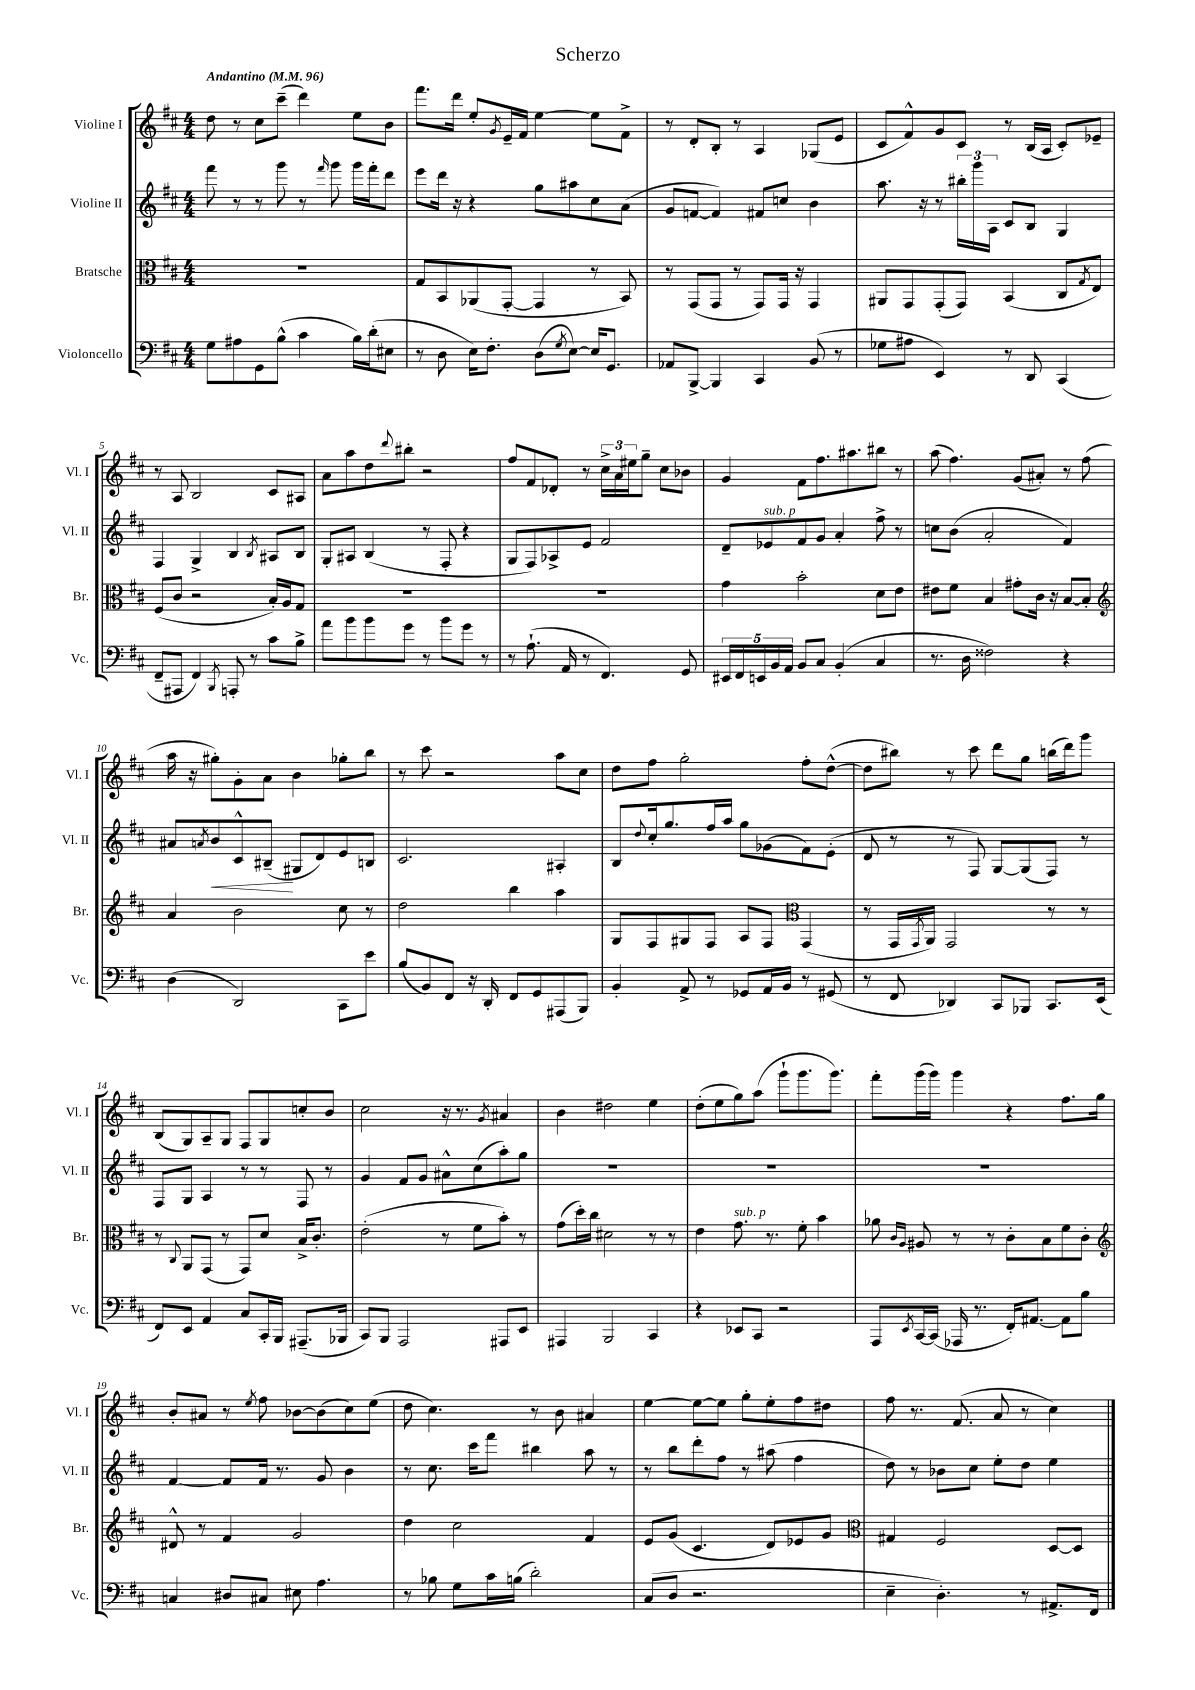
\header { title = "Scherzo" }
<<
\new StaffGroup <<
\new Staff = "s0" \with { instrumentName = "Violine I" shortInstrumentName = "Vl. I" } {
    \clef treble \key d \major \numericTimeSignature \time 4/4 \tempo "Andantino" 4 = 96
    d''8 r8 cis''8 cis'''8--( d'''4) e''8 b'8 |
    fis'''8. d'''16 e''8-. \acciaccatura { g'8 } e'16-- fis'16 e''4~ e''8 fis'8-> |
    r8 d'8-. b8-. r8 a4 ges8( e'8 |
    cis'8 fis'8-^) g'8 cis'8 r8 b16( a16 cis'8-.) ees'8-- |
    r8 a8 b2 cis'8 ais8 |
    a'8 a''8 d''8 \appoggiatura { d'''8 } bis''8-. r2 |
    fis''8 fis'8 des'8-. r8 \tuplet 3/2 { cis''16-> a'16 eis''16 } g''8-- cis''8 bes'8 |
    g'4 fis'8 fis''8. ais''8. bis''8 r8 |
    a''8( fis''4.) g'8( ais'8-.) r8 fis''8( |
    a''16 r16 gis''8-.) g'8-. a'8 b'4 ges''8-. b''8 |
    r8 cis'''8 r2 a''8 cis''8 |
    d''8 fis''8 g''2-. fis''8-. d''8~-^( |
    d''8 bis''8) r8 cis'''8 d'''8 g''8 b''16( d'''16) g'''8 |
    b8( g8) a8-- g8 fis8 g8 c''8-. b'8 |
    cis''2 r16 r8. \acciaccatura { g'8 } ais'4 |
    b'4 dis''2 e''4 |
    d''8-.( e''8 g''8) a''8( g'''8-! g'''8. g'''8.) |
    fis'''8-. g'''16( g'''16) g'''4 r4 fis''8. g''16 |
    b'8-. ais'8 r8 \acciaccatura { e''8 } fis''8 bes'8~ bes'8( cis''8) e''8( |
    d''8 cis''4.) r8 b'8 ais'4 |
    e''4~ e''8~ e''8 g''8-. e''8-. fis''8 dis''8 |
    fis''8 r8. fis'8.( a'8 r8 cis''4) \bar "|." |
}
\new Staff = "s1" \with { instrumentName = "Violine II" shortInstrumentName = "Vl. II" } {
    \clef treble \key d \major \numericTimeSignature \time 4/4
    fis'''8 r8 r8 g'''8 r8 \grace { fis'''16 } g'''8 g'''16 fis'''16-. d'''8 |
    e'''8 d'''16 r16 r4 g''8 ais''8 cis''8 a'8( |
    g'8 f'8~ f'4) fis'8 c''8 b'4 |
    a''8. r16 r8 \tuplet 3/2 { bis''16-. g'''16 a16 } cis'8 b8 g4 |
    fis4 g4-> b4 \acciaccatura { b8 } ais8 b8 |
    g8-. ais8 b4( r8 fis8-. r4 |
    g8 fis8) aes8-> e'8 fis'2 |
    d'8-- ees'8^\markup { \italic "sub. p" } fis'8 g'8 a'4-. fis''8-> r8 |
    c''8 b'8( a'2-. fis'4) |
    ais'8 \acciaccatura { a'8 } b'8\< cis'8-^ bis8--\!( gis8 d'8) e'8 b8 |
    cis'2. ais4-. |
    b8 \appoggiatura { d''8 } cis''16-. g''8. fis''16 a''16 g''8 ges'8( fis'8) e'8-.( |
    d'8 r8 r8 fis8) g8~ g8( fis8) r8 |
    fis8 g8 a4 r8 r8 fis8 r8 |
    g'4 fis'8 g'8 ais'8-^ cis''8( a''8-.) g''8 |
    R1 |
    R1 |
    R1 |
    fis'4~ fis'8 fis'16 r8. g'8 b'4 |
    r8 cis''8. cis'''16 fis'''8 bis''4 a''8 r8 |
    r8 b''8 d'''8-. fis''8 r8 ais''8( fis''4 |
    d''8) r8 bes'8 cis''8 e''8-. d''8 e''4 \bar "|." |
}
\new Staff = "s2" \with { instrumentName = "Bratsche" shortInstrumentName = "Br." } {
    \clef alto \key d \major \numericTimeSignature \time 4/4
    R1 |
    g8 b,8 aes,8( g,8~-. g,4 r8 b,8) |
    r8 g,8( g,8 r8 g,8) g,16 r16 g,4 |
    ais,8 g,8 g,8-.( g,8) b,4( cis8 \acciaccatura { g8 } e8) |
    fis8( cis'8 r2 b16-.) a16 g8 |
    R1 |
    R1 |
    g'4 b'2-. d'8 e'8 |
    eis'8 fis'8 b4 gis'8-. cis'16 r16 b8~ b8-. |
    \clef treble a'4 b'2 cis''8 r8 |
    d''2 b''4 a''4 |
    g8 fis8 gis8 fis8 a8 fis8 \clef alto g,4( |
    r8 g,16 \acciaccatura { g,8 } a,16) g,2 r8 r8 |
    r8 \appoggiatura { cis8 } a,8 g,8( r8 g,8) d'8 b16-> cis'8.-. |
    e'2-.( r8 fis'8 b'8-.) r8 |
    g'8( d''16-.) cis''16 dis'2 r8 r8 |
    e'4 g'8.^\markup { \italic "sub. p" } r8. fis'8-. b'4 |
    aes'8 \grace { cis'16 a16 } ais8 r8 r8 cis'8-. b8 fis'8 cis'8-. |
    \clef treble dis'8-^ r8 fis'4 g'2 |
    d''4 cis''2 fis'4 |
    e'8 g'8( cis'4. d'8) ees'8 g'8 |
    \clef alto gis4 fis2 d8~ d8 \bar "|." |
}
\new Staff = "s3" \with { instrumentName = "Violoncello" shortInstrumentName = "Vc." } {
    \clef bass \key d \major \numericTimeSignature \time 4/4
    g8 ais8 g,8 b8-^( cis'4 b16) d'16-.( eis8 |
    r8 d8 e16) fis8.-. d8( \acciaccatura { g8 } e8~) e16 g,8. |
    aes,8 b,,8~-> b,,4 cis,4 b,8( r8 |
    ges8 ais8 e,4) r8 d,8 cis,4( |
    fis,8-- ais,,8 fis,4) \acciaccatura { b,,8 } a,,8-. r8 cis'8 b8-> |
    a'8 b'8 b'8 g'8 r8 b'8 g'8 r8 |
    r8 a8.-!( a,16 r8 fis,4.) g,8 |
    \tuplet 5/4 { eis,16 fis,16 e,16 b,16 a,16 } b,8 cis8 b,4-.( cis4 |
    r8. d16 fisis2) r4 |
    d4( d,2) cis,8 e'8 |
    b8( b,8) fis,8 r16 d,16-. fis,8 g,8 ais,,8( b,,8) |
    b,4-. a,8-> r8 ges,8 a,16 b,16 r8 gis,8( |
    r8 fis,8 des,4) cis,8 bes,,8 cis,8. e,16( |
    fis,8) e,8 a,4 cis8 cis,16-. b,,16 ais,,8.--( bes,,16 |
    cis,8) b,,8 a,,2 ais,,8 e,8 |
    ais,,4 b,,2 cis,4 |
    r4 ees,8 cis,8 r2 |
    a,,8 \acciaccatura { e,8 } cis,16~ cis,16( aes,,16 r8. fis,16-.) ais,8.~ ais,8 b8 |
    c4 dis8 cis8 eis8 a4. |
    r8 bes8 g8 cis'16 b16( d'2-.) |
    cis8( d8 r2. |
    e4-- d4.-.) r8 ais,8.-> fis,16 \bar "|." |
}
>>
>>
